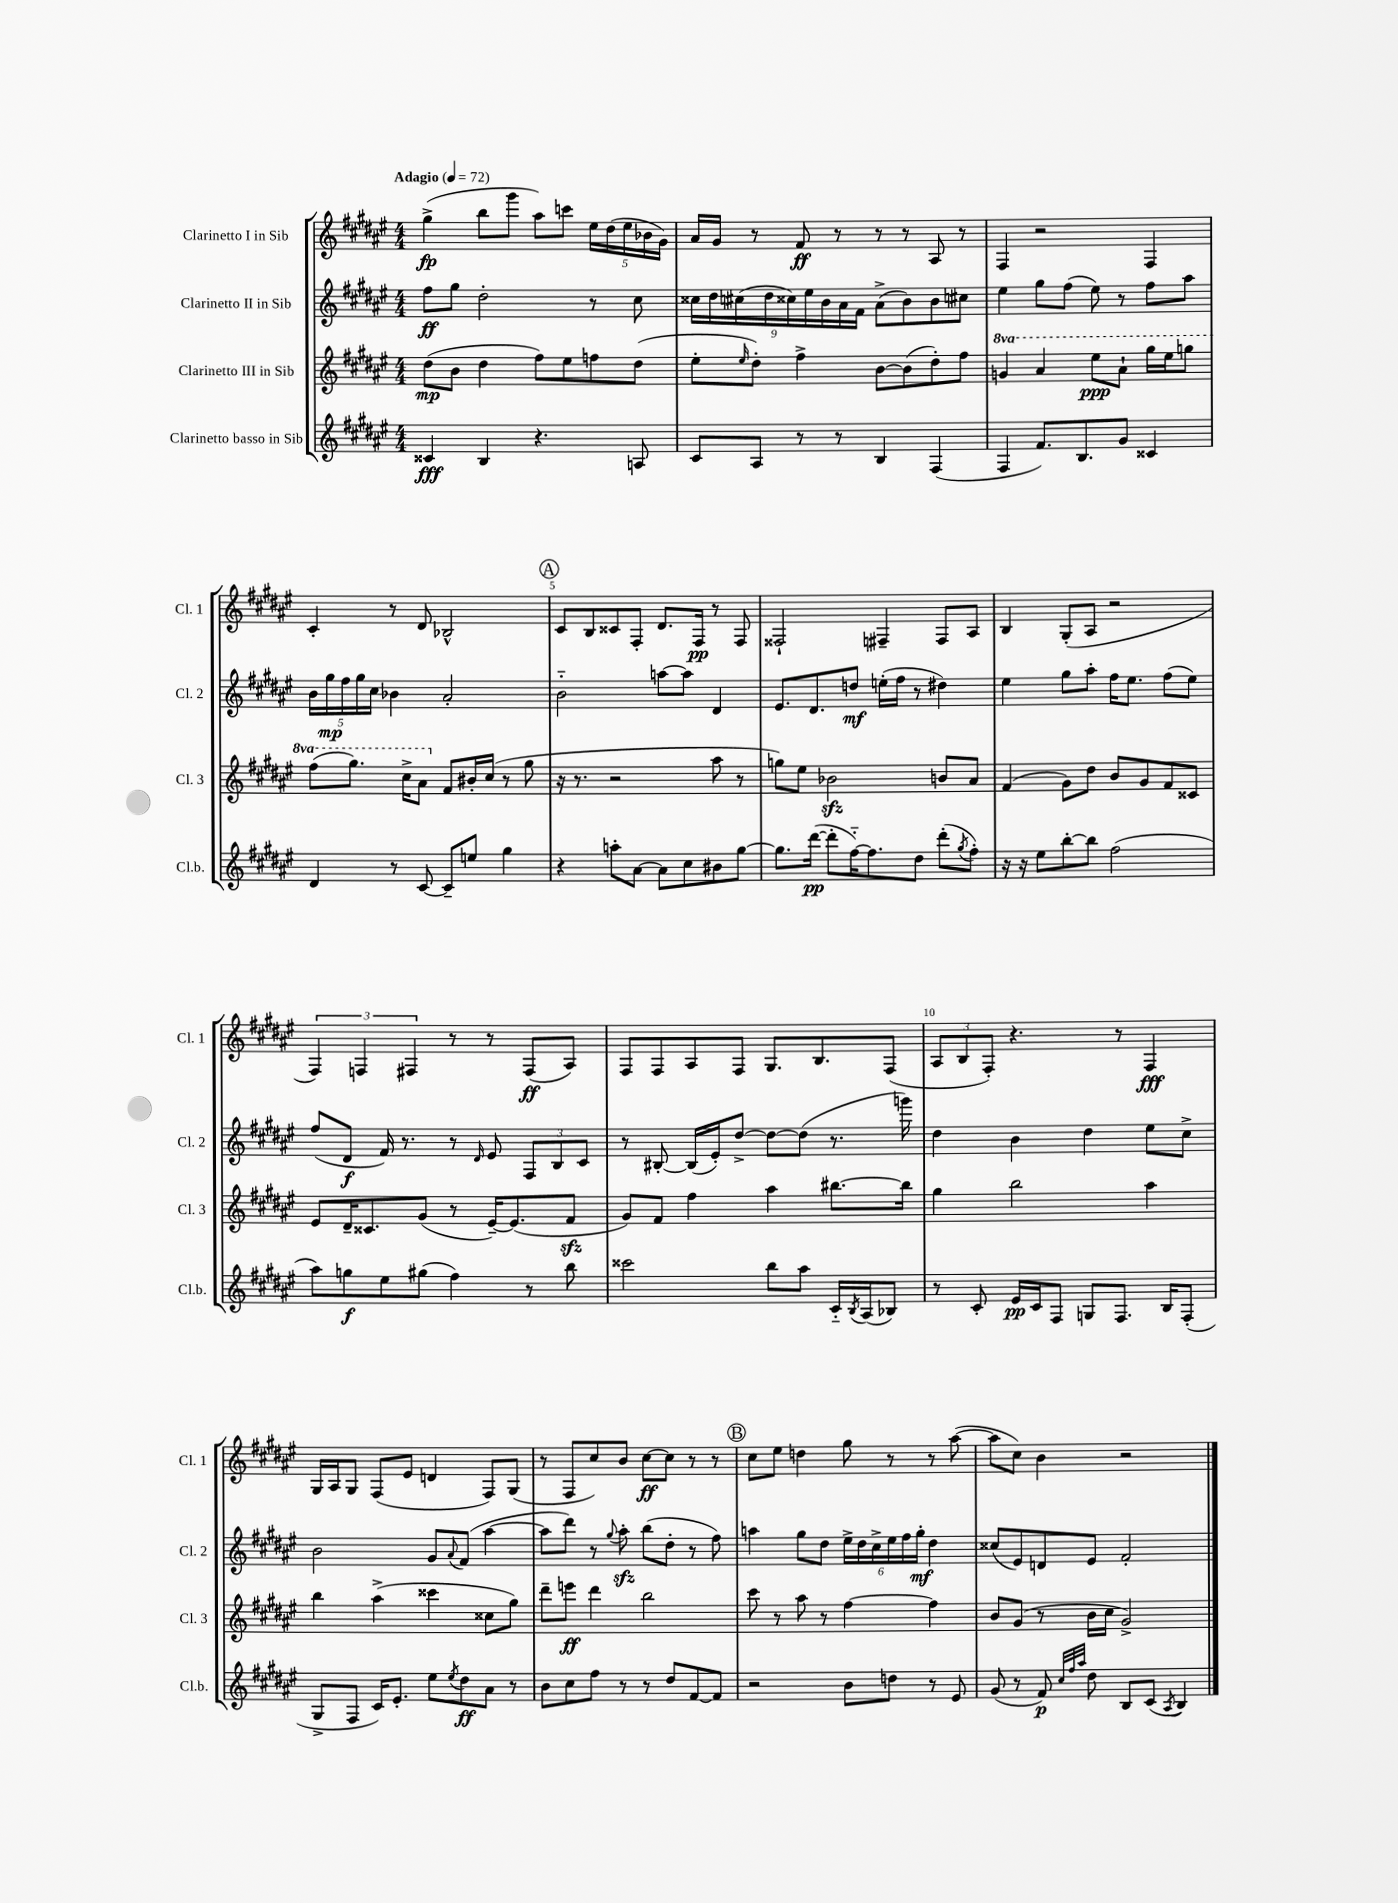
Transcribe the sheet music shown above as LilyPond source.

<<
\new StaffGroup <<
\new Staff = "s0" \with { instrumentName = "Clarinetto I in Sib" shortInstrumentName = "Cl. 1" } {
    \clef treble \key fis \major \numericTimeSignature \time 4/4 \tempo "Adagio" 4 = 72
    gis''4->\fp( b''8 gis'''8 ais''8) c'''8 \tuplet 5/4 { eis''16 dis''16( eis''16 bes'16 gis'16) } |
    ais'16 gis'16 r8 fis'8\ff r8 r8 r8 ais8 r8 |
    fis4 r2 fis4 |
    cis'4-. r8 dis'8 bes2-^ |
    \mark \markup { \circle "A" } cis'8 b8 cisis'8 fis8-. dis'8. fis16\pp r8 fis8 |
    fisis2-! fis4-- fis8 ais8 |
    b4 gis8-.( ais8 r2 |
    \tuplet 3/2 { fis4) f4 fis4 } r8 r8 fis8\ff( ais8) |
    fis8 fis8 ais8 fis8 gis8. b8. fis8( |
    \tuplet 3/2 { ais8 b8 fis8-.) } r4. r8 fis4\fff |
    gis16 ais16 gis8 fis8( eis'8 d'4 fis8) gis8( |
    r8 fis8 cis''8) b'8 cis''8~\ff cis''8 r8 r8 |
    \mark \markup { \circle "B" } cis''8 eis''8 d''4 gis''8 r8 r8 ais''8~( |
    ais''8 cis''8) b'4 r2 \bar "|." |
}
\new Staff = "s1" \with { instrumentName = "Clarinetto II in Sib" shortInstrumentName = "Cl. 2" } {
    \clef treble \key fis \major \numericTimeSignature \time 4/4
    fis''8\ff gis''8 dis''2-. r8 cis''8 |
    \tuplet 9/8 { cisis''16 dis''16 cis''16( dis''16 cisis''16) eis''16 b'16 ais'16 fis'16 } ais'8->( b'8) b'8 cis''8 |
    eis''4 gis''8 fis''8( eis''8) r8 fis''8 ais''8 |
    \tuplet 5/4 { b'16 gis''16\mp fis''16 gis''16 cis''16 } bes'4 ais'2-. |
    \mark \markup { \circle "A" } b'2-_ a''8~ a''8 dis'4 |
    eis'8. dis'8. d''8\mf e''16-.( fis''16 r8 dis''4) |
    eis''4 gis''8 ais''8-. fis''16 eis''8. fis''8( eis''8) |
    fis''8( dis'8\f fis'16) r8. r8 \grace { dis'16 } eis'8 \tuplet 3/2 { fis8 b8 cis'8 } |
    r8 bis8~-. bis16( eis'16-.) dis''8~-> dis''8~ dis''8( r8. g'''16) |
    dis''4 b'4 dis''4 eis''8 cis''8-> |
    b'2 gis'8 \appoggiatura { ais'8 } fis'8( ais''4~ |
    ais''8 dis'''8) r8 \appoggiatura { gis''8 } ais''8-.\sfz b''8( dis''8-. r8 fis''8) |
    \mark \markup { \circle "B" } a''4 gis''8 dis''8 \tuplet 6/4 { eis''16-> dis''16 cis''16-> eis''16 fis''16 gis''16-.\mf } dis''4 |
    cisis''8( eis'8) d'8 eis'8 fis'2-. \bar "|." |
}
\new Staff = "s2" \with { instrumentName = "Clarinetto III in Sib" shortInstrumentName = "Cl. 3" } {
    \clef treble \key fis \major \numericTimeSignature \time 4/4 \set Staff.ottavationMarkups = #ottavation-simple-ordinals
    dis''8\mp( b'8 dis''4 fis''8) eis''8 f''8 dis''8( |
    eis''8-. \grace { eis''16 } dis''8-.) fis''4-> b'8~ b'8( dis''8-.) fis''8 |
    \ottava #1 g''4 ais''4 eis'''8\ppp ais''8-! gis'''16 eis'''16 g'''8 |
    fis'''8( gis'''8.) cis'''16-> ais''8 \ottava #0 fis'8 bis'16-. cis''16( r8 gis''8 |
    \mark \markup { \circle "A" } r16 r8. r2 ais''8 r8 |
    g''8) eis''8 bes'2\sfz b'8 ais'8 |
    fis'4( gis'8) dis''8 b'8 gis'8 fis'8 cisis'8 |
    eis'8 dis'16-- cisis'8. gis'8( r8 eis'16~--) eis'8.( fis'8\sfz |
    gis'8) fis'8 fis''4 ais''4 bis''8.~ bis''16 |
    gis''4 b''2 ais''4 |
    b''4 ais''4->( cisis'''4 cisis''8 gis''8) |
    dis'''8-- e'''8\ff dis'''4 b''2 |
    \mark \markup { \circle "B" } cis'''8 r8 ais''8 r8 fis''4~ fis''4 |
    b'8 gis'8( r8 b'16 cis''16 gis'2->) \bar "|." |
}
\new Staff = "s3" \with { instrumentName = "Clarinetto basso in Sib" shortInstrumentName = "Cl.b." } {
    \clef treble \key fis \major \numericTimeSignature \time 4/4
    cisis'4\fff b4 r4. a8 |
    cis'8 ais8 r8 r8 b4 fis4( |
    fis4 fis'8.) b8. gis'8 cisis'4 |
    dis'4 r8 cis'8~ cis'8-- e''8 gis''4 |
    \mark \markup { \circle "A" } r4 a''8-. ais'8~ ais'8 cis''8 bis'8 gis''8~ |
    gis''8. dis'''16~\pp( dis'''8-. fis''16~-_) fis''8. dis''8 dis'''8-.( \acciaccatura { gis''8 } fis''8-.) |
    r16 r16 eis''8 b''8~-. b''8 fis''2( |
    ais''8) g''8\f eis''8 gis''8( fis''4) r8 b''8 |
    cisis'''2 b''8 ais''8 cis'16-_ \acciaccatura { b8 } ais16( bes8) |
    r8 cis'8-. eis'16\pp cis'16 fis8 g8 fis8. b16 fis8-.( |
    gis8-> fis8 cis'16) eis'8.-. eis''8 \acciaccatura { eis''8 } dis''8\ff ais'8 r8 |
    b'8 cis''8 fis''8 r8 r8 dis''8 fis'8~ fis'8 |
    \mark \markup { \circle "B" } r2 b'8 d''8 r8 eis'8 |
    gis'8( r8 fis'8\p) \grace { cis''32 fis''32 ais''32 } dis''8 b8 cis'8( \acciaccatura { ais8 } b4) \bar "|." |
}
>>
>>
\layout { \context { \Score \override BarNumber.break-visibility = ##(#f #t #t) barNumberVisibility = #(every-nth-bar-number-visible 5) } }
